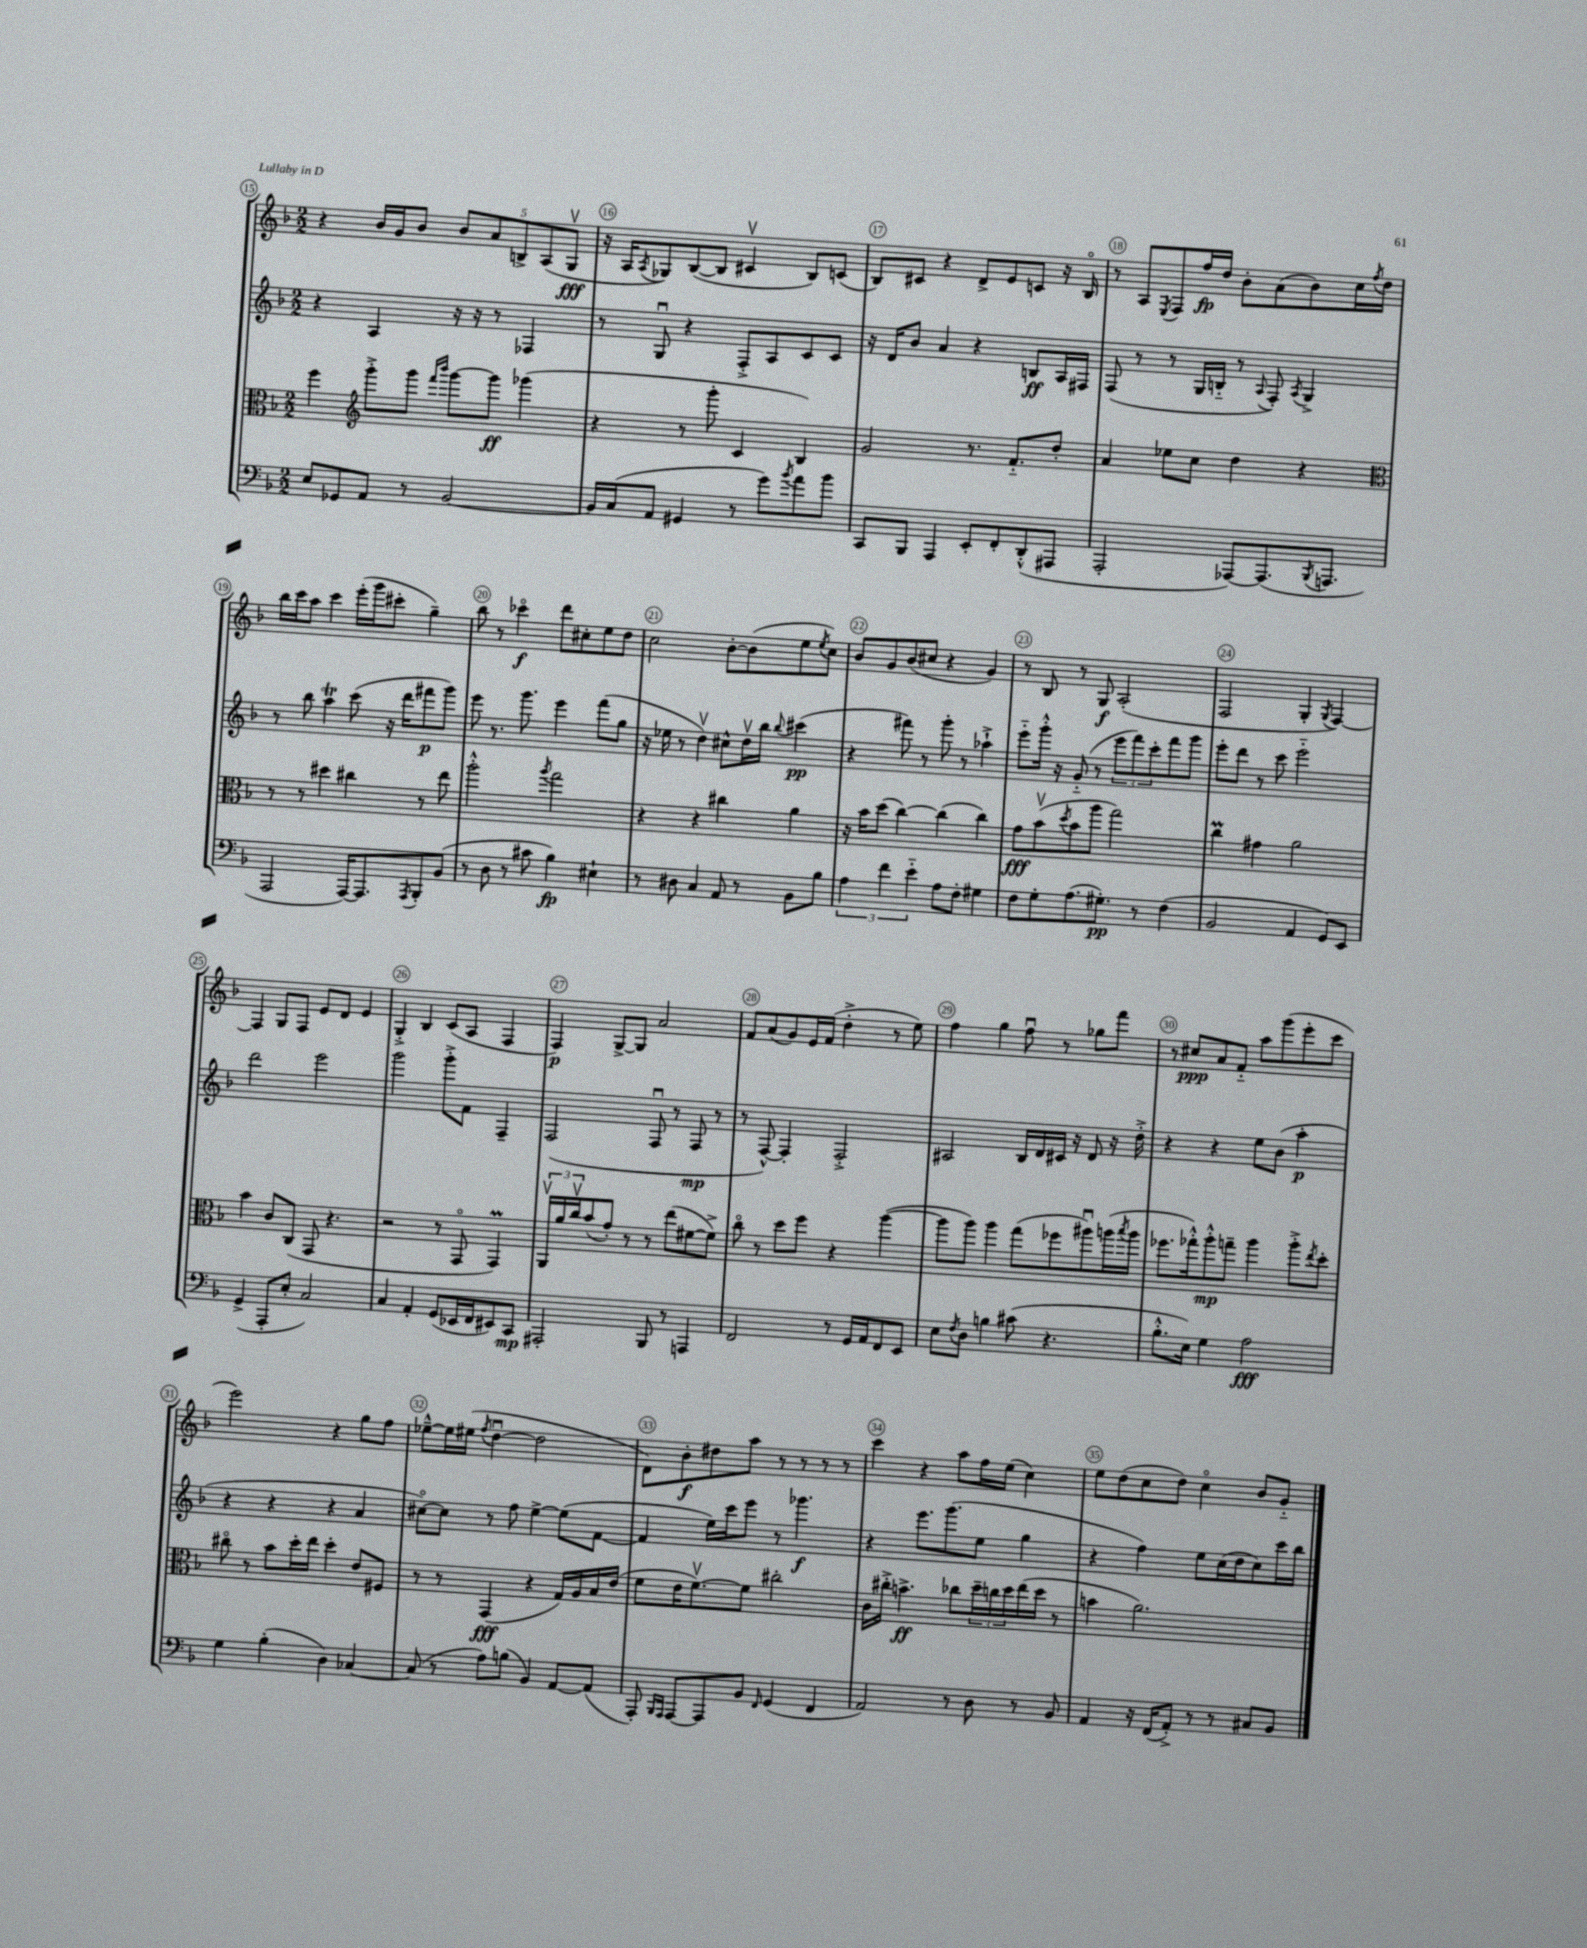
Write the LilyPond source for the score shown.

<<
\new StaffGroup <<
\new Staff = "s0" {
    \clef treble \key f \major \numericTimeSignature \time 2/2
    r4 bes'16 g'16 bes'8 \tuplet 5/4 { bes'8 a'8 b8-> a8( g8\upbow\fff } |
    r16 a16 \acciaccatura { a8 } ges8) bes8~( bes8 cis'4\upbow bes8) c'8( |
    bes8) cis'8 r4 d'8-> e'8 c'8 r16 bes16\flageolet |
    r8 a8 \acciaccatura { e8 } f8 f''16\fp d''16 bes'8-. a'8( bes'8) c''16 \acciaccatura { f''8 } d''16 |
    bes''16 c'''16 a''8 c'''4 e'''16-.( g'''16 cis'''8-. g''4--) |
    bes''8 r8 ces'''4\flageolet\f d'''8 cis''8-. e''8 d''8 |
    c''2 bes'8~-. bes'8( e''8 \acciaccatura { e''8 } c''8) |
    bes'8 g'8 bes'8( cis''8 r4 g'4) |
    r8 bes8 r8 g8\f a2-.( |
    f2 g4-. \acciaccatura { g8 } f4~) |
    f4 g8 f8 e'8 d'8 e'4 |
    g4-.-> bes4 c'8( a8 f4 |
    f4\p) g8~-> g8 a'2 |
    f'8 a'8( g'8) e'16 f'16( d''4-.-> r8 e''8) |
    f''4 g''4 f''8\downbow r8 ges''8 f'''8 |
    r8 cis''8\ppp a'8 f'8-_ a''8 g'''8( e'''8-. c'''8 |
    e'''2) r4 g''8 f''8 |
    ees''8~---^ ees''16 eis''16( \acciaccatura { f''8 } d''4~\downbow d''2 |
    d'8) bes'8-.\f dis''8 a''8 r8 r8 r8 r8 |
    c'''4 r4 a''8 f''16 e''16( c''4) |
    e''8 d''8( c''8 d''8) c''4\flageolet bes'8 g'8-_ \bar "|." |
}
\new Staff = "s1" {
    \clef treble \key f \major \numericTimeSignature \time 2/2
    r4 a4 r16 r16 r8 fes4 |
    r8 g8\downbow r4 f8-.-> a8 c'8 c'8 |
    r16 d'16 bes'8 a'4 r4 b8\ff a16 fis16 |
    f8( r8 r8 g16 b16-_ r8 \appoggiatura { a8 } f8-.) \acciaccatura { a8 } g4-> |
    r8 bes''8 a''4\trill c'''8( r16 d'''16 fis'''8\p g'''8) |
    e'''8 r8. g'''8. e'''4 f'''8( g''8 |
    r16 ees''16 r8 d''4\upbow) cis''8-^ d''16\upbow bes''16 \appoggiatura { bes''8 } cis'''4\pp( |
    r4 fis'''8) r8 g'''8-. r8 aes''4-!-> |
    e'''8-_ g'''16-.-^ r16 g'8-_( r8 \tuplet 3/2 { e'''8 f'''8) c'''8-. } f'''8 g'''8 |
    e'''8-. d'''8 r8 c'''8 e'''2-_ |
    d'''2 e'''2 |
    g'''2 g'''8-.-> f'8 f4-- |
    f2( f8\downbow r8 f8\mp r8 |
    r8 f8~-^) f4-. f2-.-> |
    ais2 bes16 d'16 cis'16 r16 d'8 r16 d''16-.-> |
    r4 r4 e''8 bes'8( a''4-.\p |
    r4 r4 r4 a'4 |
    cis''8~\flageolet) cis''8 r8 f''8 e''4~-> e''8( f'8~ |
    f'4 e''16) c'''16 e'''8 r8 ges'''4.\f |
    r4 e'''8. g'''8.( e''8 g''4 |
    r4 f''4) e''8 c''16( d''16 c''8) c'''16 bes''16 \bar "|." |
}
\new Staff = "s2" {
    \clef alto \key f \major \numericTimeSignature \time 2/2
    f''4 \clef treble g'''8-.-> g'''8 \grace { f'''16 bes'''16 } g'''8~ g'''8\ff ges'''4( |
    r4 r8 g'''8-. c'4 bes4) |
    g'2 r8. f'8.-_ d''8-. |
    a'4 ees''8 c''8 d''4 r4 |
    \clef alto r8 r8 dis''4 cis''4 r8 e''8 |
    a''2-.-^ \acciaccatura { a''8 } g''2 |
    r4 r4 cis''4 a'4 |
    r16 bes'16 d''8( c''4~) c''4( c''4) |
    g'8\fff bes'8\upbow( \acciaccatura { d''8 } bes'8 a''8 g''2) |
    c''4\prall gis'4 a'2 |
    bes'4 c'8 c8( g,8 r4. |
    r2 r8 g,8\flageolet g,4\prall) |
    \tuplet 3/2 { a,16\upbow a'16 c''16\upbow } bes'8( g'8-.) r8 r8 e''8( fis'8~ fis'8->) |
    c''8\flageolet r8 d''8 f''8 r4 a''4~( |
    a''8 a''8) a''4 g''8( fes''8 ais''8\downbow) a''16( \acciaccatura { bes''8 } a''16 |
    fes''8. ges''16-.-^) a''8-.-^\mp g''8-- a''4 a''8-.-> \acciaccatura { e''8 } d''8-. |
    cis''8\flageolet r8 bes'8 d''16-. e''16 d''4-. e'8 fis8 |
    r8 r8 g,4\fff( r4 g16) a16 bes16 e'16( |
    f'8 e'16 f'8.~\upbow) f'8 cis''2-. |
    c'16 cis''16-.-> b'4.->\ff ces''8 \tuplet 3/2 { d''16-- c''16 d''16 } e''16( d''16 r8 |
    b'4 a'2.) \bar "|." |
}
\new Staff = "s3" {
    \clef bass \key f \major \numericTimeSignature \time 2/2
    e8 ges,8 a,8 r8 bes,2~ |
    bes,16 c16( a,8 gis,4 r8 g'8) \acciaccatura { bes'8 } a'8 bes'8 |
    c,8 bes,,8 a,,4 e,8-. f,8-. d,8-.-^( ais,,8 |
    a,,2-. aes,,8~) aes,,8.( \acciaccatura { bes,,8 } a,,8. |
    a,,2 a,,16~) a,,8. \acciaccatura { a,,8 } bes,,8-. bes,8( |
    r8 d8 r8 cis'8 bes4\fp) eis4-! |
    r8 dis8 c4 a,8 r8 bes,8 bes8 |
    \tuplet 3/2 { a4 f'4 e'4-_ } a8 f8-. gis4 |
    f8 g8-. a8.( gis8.-.\pp) r8 f4( |
    bes,2 a,4 g,8) e,8 |
    g,4->( a,,8-. e8-. c2) |
    c4 a,4-. g,8( ees,16 f,16 eis,8) c,8\mp |
    ais,,2-. bes,,8 r8 a,,4 |
    f,2 r8 g,16 a,16 f,8 e,8 |
    e8 \acciaccatura { f8 } d8 b4 cis'8( r4. |
    bes8.-.-^ e16) g4 a2\fff |
    g4 bes4-.( d4) ces4~ |
    ces8( r8 a8) b8( bes,4) a,8~ a,8( |
    a,,8-.) \grace { bes,,16 a,,16 } a,,8~ a,,8 bes,8 \grace { f,16 } g,4( f,4 |
    a,2) r8 d8 r8 bes,8 |
    a,4 r16 f,16( a,8-.->) r8 r8 cis8 bes,8 \bar "|." |
}
>>
>>
\layout { \context { \Score currentBarNumber = #15 \override BarNumber.break-visibility = ##(#f #t #t) barNumberVisibility = #all-bar-numbers-visible \override BarNumber.stencil = #(make-stencil-circler 0.1 0.3 ly:text-interface::print) } }
